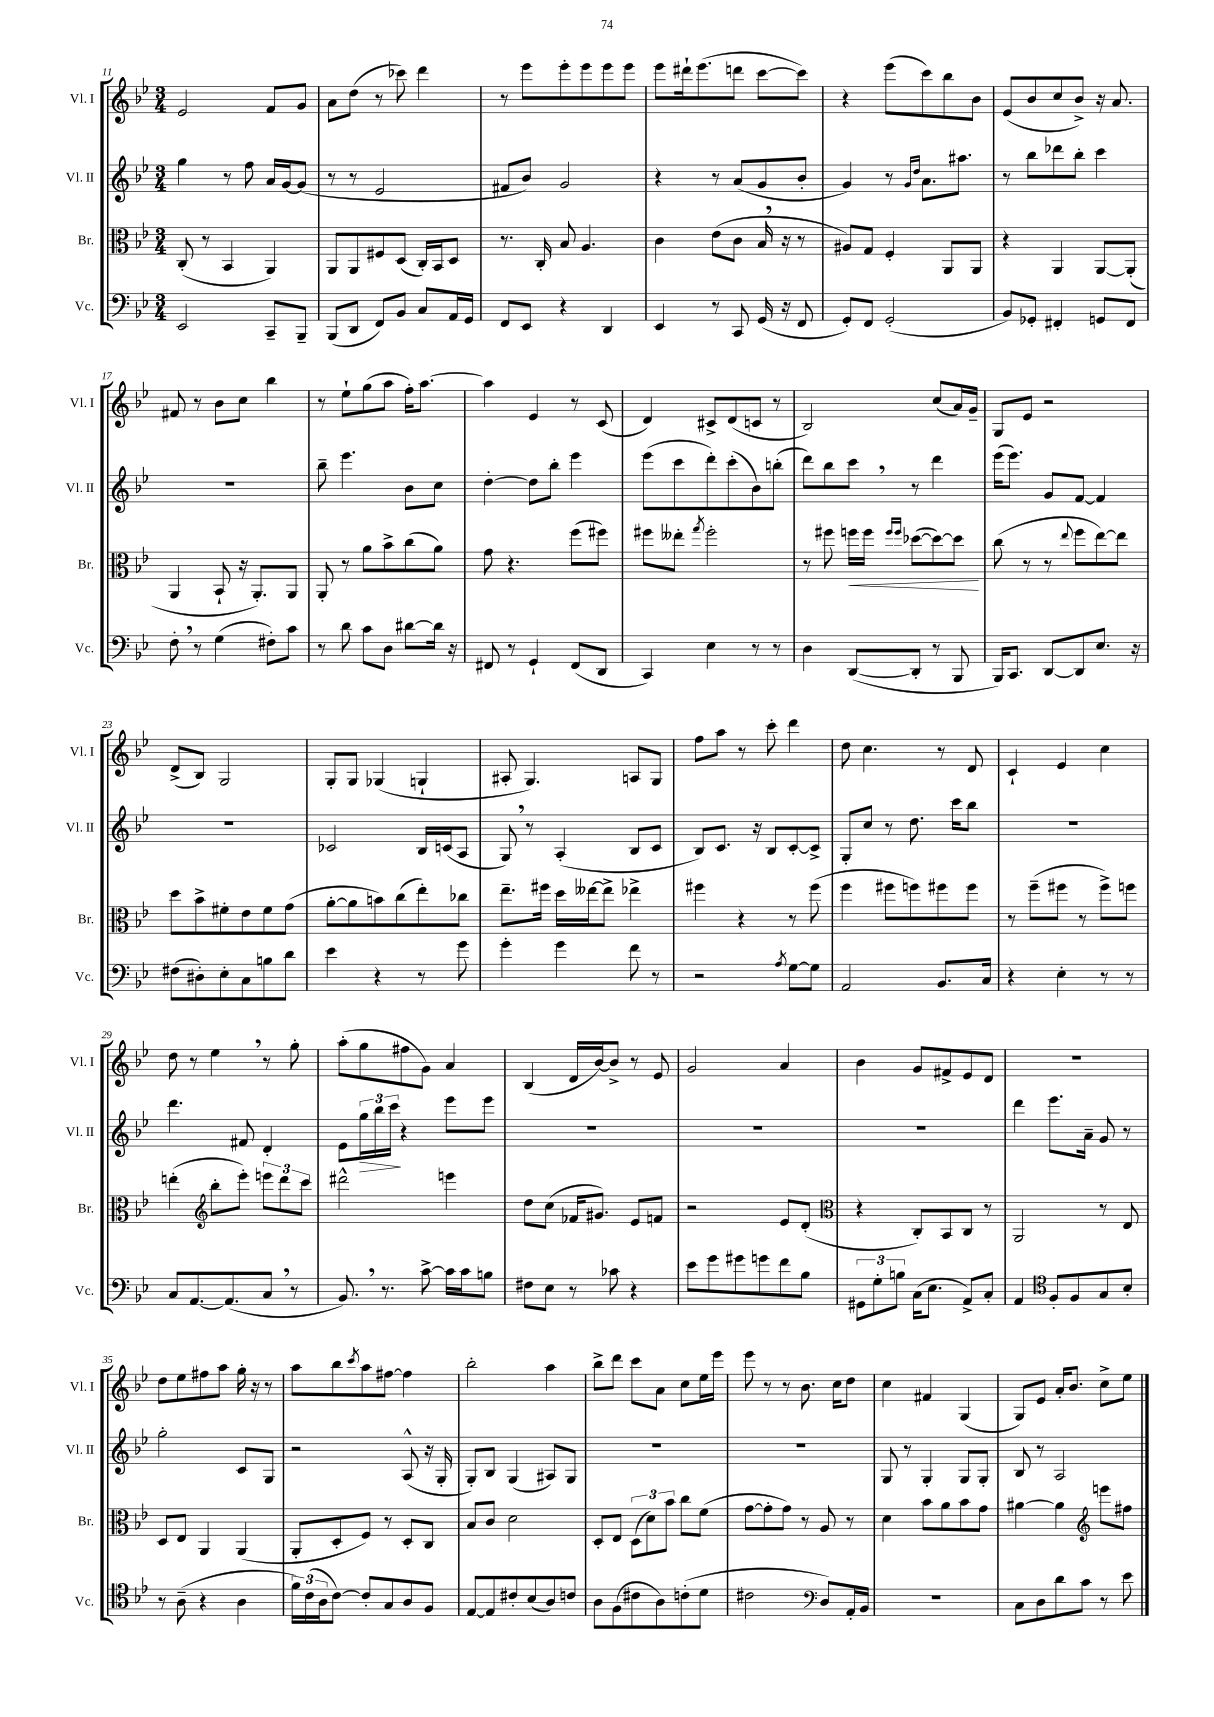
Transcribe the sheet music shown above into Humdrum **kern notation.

**kern	**kern	**dynam	**kern	**dynam	**kern
*part4	*part3	*part3	*part2	*part2	*part1
*staff4	*staff3	*staff3	*staff2	*staff2	*staff1
*I"Vc.	*I"Br.	*	*I"Vl. II	*	*I"Vl. I
*I'Vc.	*I'Br.	*	*I'Vl. II	*	*I'Vl. I
*clefF4	*clefC3	*	*clefG2	*	*clefG2
*k[b-e-]	*k[b-e-]	*	*k[b-e-]	*	*k[b-e-]
*M3/4	*M3/4	*	*M3/4	*	*M3/4
=11	=11	=11	=11	=11	=11
2EE-/	(8C'/	.	4gg\	.	2e-/
.	8r	.	.	.	.
.	4BB-/	.	8r	.	.
.	.	.	8ff\	.	.
8CC~/L	4AA/)	.	16a/LL	.	8f/L
.	.	.	[16g/J	.	.
8BBB-~/J	.	.	(8g/J]	.	8g/J
=12	=12	=12	=12	=12	=12
(8BBB-/L	8AA/L	.	8r	.	8a\L
8DD/J	8AA/	.	8r	.	(8dd\J
8FF/L)	8F#X/	.	2e-/	.	8r
8BB-/J	(8D/J	.	.	.	8ccc-X\)
8C/L	16C'/LL)	.	.	.	4ddd\
.	16BB-/J	.	.	.	.
16AA/L	8D/J	.	.	.	.
16GG/JJ	.	.	.	.	.
=13	=13	=13	=13	=13	=13
8FF/L	8.r	.	8f#X/L	.	8r
8EE-/J	.	.	8b-/J)	.	8eee-\L
.	16C'/	.	.	.	.
4r	8B-/	.	2g/	.	8eee-'\
.	4.A/	.	.	.	8eee-\
4DD/	.	.	.	.	8eee-\
.	.	.	.	.	8eee-\J
=14	=14	=14	=14	=14	=14
4EE-/	4c\	.	4r	.	8eee-\L
.	.	.	.	.	16ddd#X`\k
.	.	.	.	.	(8.eee-\
8r	(8e-\L	.	8r	.	.
8CC/	8c\J	.	(8a/L	.	8dddn\J
(16GG/	16B-,/	.	8g/	.	[8ccc\L
16r	16r	.	.	.	.
8FF/	8r	.	8b-'/J	.	8ccc\J])
=15	=15	=15	=15	=15	=15
8GG'/L)	8A#X/L)	.	4g/)	.	4r
8FF/J	8G/J	.	.	.	.
(2GG'/	4F'/	.	8r	.	(8eee-\L
.	.	.	16qqg/LL	.	.
.	.	.	16qqdd/JJ	.	.
.	.	.	8.a\L	.	8ccc\)
.	8AA/L	.	.	.	8bb-\
.	.	.	8.aa#X\J	.	.
.	8AA/J	.	.	.	8b-\J
=16	=16	=16	=16	=16	=16
8BB-/L)	4r	.	8r	.	(8e-/L
8GG-X'/J	.	.	8bb-\L	.	8b-/
4FF#X'/	4AA/	.	8ddd-X\	.	8cc/
.	.	.	8bb-'\J	.	8b-^/J)
8GGn/L	[8AA/L	.	4ccc\	.	16r
.	.	.	.	.	8.a/
8FF#/J	(8AA'/J]	.	.	.	.
!!LO:LB:g=z
=17	=17	=17	=17	=17	=17
8F',\	4AA/	.	2.r	.	8f#X/
8r	.	.	.	.	8r
(4G\	8BB-`/	.	.	.	8b-\L
.	16r	.	.	.	8cc\J
.	8.AA'/L)	.	.	.	.
8F#X'\L)	.	.	.	.	4bb-\
8c\J	8AA/J	.	.	.	.
=18	=18	=18	=18	=18	=18
8r	8AA'/	.	8bb-~\	.	8r
8d\	8r	.	4.eee-\	.	8ee-`\L
8c\L	8a\L	.	.	.	(8gg\
8D\J	8b-^\	.	.	.	8aa\J
[8d#X\L	(8cc\	.	8b-\L	.	16ff'\KL)
.	.	.	.	.	[8.aa\J
16d#\Jk]	8a\J)	.	8cc\J	.	.
16r	.	.	.	.	.
=19	=19	=19	=19	=19	=19
8FF#X/	8g\	.	[4dd'\	.	4aa\]
8r	4.r	.	.	.	.
4GG`/	.	.	8dd\L]	.	4e-/
.	.	.	8bb-'\J	.	.
(8FF#/L	(8ff\L	.	4eee-\	.	8r
8DD/J	8ff#X\J)	.	.	.	(8c/
=20	=20	=20	=20	=20	=20
4CC/)	8ff#X\L	.	(8eee-\L	.	4d/)
.	8ee--X'\J	.	8ccc\	.	.
.	8qgg/	.	.	.	.
4E-\	2ff#'\	.	8ddd'\)	.	8c#X^/L
.	.	.	(8ccc'\	.	(8d/
8r	.	.	8b-\)	.	8cn/J
8r	.	.	(8bbn'\J	.	8r
=21	=21	=21	=21	=21	=21
4D\	8r	.	8ddd\L)	.	2B-/)
.	8ff#X\	.	8bb-\	.	.
!	!	!LO:HP:b	!	!	!
([8DD/L	16ffn\LL	<	8ccc,\J	.	.
.	16ff\JJ	.	.	.	.
.	16qqff/LL	.	.	.	.
.	16qqff/JJ	.	.	.	.
8DD'/J]	([8dd-X\L	.	8r	.	.
8r	8dd-\_)	.	4ddd\	.	(8cc/L
8BBB-/	8dd-\J]	.	.	.	16a/L)
.	.	.	.	.	16g~/JJ
.	.	[	.	.	.
=22	=22	=22	=22	=22	=22
16BBB-/KL)	(8cc\	.	(16eee-\KL	.	8G/L
8.CC/J	.	.	8.eee-\J)	.	.
.	8r	.	.	.	8e-/J
[8DD/L	8r	.	8g/L	.	2r
.	8qqee-/	.	.	.	.
8DD/]	8ff\L	.	[8f/J	.	.
8.E-/J	[8ee-\)	.	4f/]	.	.
.	8ee-\J]	.	.	.	.
16r	.	.	.	.	.
!!LO:LB:g=z
=23	=23	=23	=23	=23	=23
(8F#X\L	8dd\L	.	2.r	.	(8d^/L
8D#X'\)	8b-^\	.	.	.	8B-/J)
8E-'\	8f#X'\	.	.	.	2G/
8C\	8e-\	.	.	.	.
8Bn\	8f#\	.	.	.	.
8d\J	(8g\J	.	.	.	.
=24	=24	=24	=24	=24	=24
4e-\	[8a'\L	.	2c-X/	.	8G'/L
.	8a\]	.	.	.	8G/J
4r	8bn\)	.	.	.	(4G-X/
.	(8cc\	.	.	.	.
8r	8ee-'\)	.	16B-/LL	.	4Gn`/
.	.	.	(16cn/J	.	.
8g\	8cc-X\J	.	8A/J	.	.
=25	=25	=25	=25	=25	=25
4g'\	8.ee-~\L	.	8G,/)	.	8A#X'/
.	.	.	8r	.	4.G/)
.	16ff#X\Jk	.	.	.	.
4g\	16dd\LL	.	(4A'/	.	.
.	[16ee--X\J	.	.	.	.
.	8ee--^\J]	.	.	.	.
8f\	4ee-X^\	.	8B-/L	.	8An/L
8r	.	.	8c/J	.	8G/J
=26	=26	=26	=26	=26	=26
2r	4ff#X\	.	8B-/L)	.	8ff\L
.	.	.	8.c/J	.	8aa\J
.	4r	.	.	.	8r
.	.	.	16r	.	.
.	.	.	8B-/L	.	8ccc'\
8qA/	.	.	.	.	.
[8G\L	8r	.	[8c'/	.	4ddd\
8G\J]	(8ff#\	.	8c^/J]	.	.
=27	=27	=27	=27	=27	=27
2AA/	4ff\	.	8G'/L	.	8dd\
.	.	.	8cc/J	.	4.cc\
.	8ff#X\L	.	8r	.	.
.	8ffn\)	.	8.dd\	.	.
8.BB-/L	8ff#X\	.	.	.	8r
.	.	.	16ccc\KL	.	.
.	8ff#\J	.	8bb-\J	.	8d/
16C/Jk	.	.	.	.	.
=28	=28	=28	=28	=28	=28
4r	8r	.	2.r	.	4c`/
.	(8ff~\L	.	.	.	.
4E-'\	8ff#X\J	.	.	.	4e-/
.	8r	.	.	.	.
8r	8ff#^\L)	.	.	.	4cc\
8r	8ffn\J	.	.	.	.
!!LO:LB:g=z
=29	=29	=29	=29	=29	=29
8C/L	(4een'\	.	4.ddd\	.	8dd\
[8.AA/	.	.	.	.	8r
*	*clefG2	*	*	*	*
.	8bb-'\L	.	.	.	4ee-,\
(8.AA/]	.	.	.	.	.
.	8eee-'\J)	.	8f#X/	.	.
8C,/J	12eeen\L	.	4d'/	.	8r
.	12ddd\	.	.	.	.
8r	.	.	.	.	8gg'\
.	12ccc\J	.	.	.	.
=30	=30	=30	=30	=30	=30
8.BB-,/)	2ddd#X^^\	.	8e-\L	.	(8aa'\L
!	!	!	!	!LO:HP:b	!
.	.	.	24gg\L	>	8gg\
.	.	.	24bb-\	.	.
8.r	.	.	.	.	.
.	.	.	24ccc\JJ	.	.
.	.	.	4r	]	8ff#X\
[8c^\	.	.	.	.	8g\J)
16c\LL]	4eeen\	.	8eee-\L	.	4a/
16c\J	.	.	.	.	.
8Bn\J	.	.	8eee-\J	.	.
=31	=31	=31	=31	=31	=31
8F#X\L	8dd\L	.	2.r	.	(4B-/
8E-\J	(8cc\J	.	.	.	.
8r	16f-X/KL	.	.	.	16d/LL
.	8.g#X/J)	.	.	.	[16b-/J)
8c-X\	.	.	.	.	8b-^/J]
4r	8e-/L	.	.	.	8r
.	8fn/J	.	.	.	8e-/
=32	=32	=32	=32	=32	=32
8e-\L	2r	.	2.r	.	2g/
8g\	.	.	.	.	.
8g#X\	.	.	.	.	.
8gn\	.	.	.	.	.
8f\	8e-/L	.	.	.	4a/
8B-\J	(8d'/J	.	.	.	.
=33	=33	=33	=33	=33	=33
*	*clefC3	*	*	*	*
12GG#X\L	4r	.	2.r	.	4b-\
12G'\	.	.	.	.	.
12Bn\J	.	.	.	.	.
(16C\KL	8C'/L)	.	.	.	8g/L
8.E-\J	.	.	.	.	.
.	8BB-/	.	.	.	8f#X^/
8AA^/L)	8C/J	.	.	.	8e-/
8C'/J	8r	.	.	.	8d/J
=34	=34	=34	=34	=34	=34
4AA/	2AA/	.	4ddd\	.	2.r
*clefC4	*	*	*	*	*
8F'/L	.	.	8.eee-\L	.	.
8F/	.	.	.	.	.
.	.	.	16a~\Jk	.	.
8G/	8r	.	8g/	.	.
8B-'/J	8E-/	.	8r	.	.
!!LO:LB:g=z
=35	=35	=35	=35	=35	=35
8r	8D/L	.	2gg'\	.	8dd\L
(8A~\	8E-/J	.	.	.	8ee-\
4r	4AA/	.	.	.	8ff#X\
.	.	.	.	.	8aa\J
4A\	(4AA/	.	8c/L	.	16gg'\
.	.	.	.	.	16r
.	.	.	8G/J	.	8r
=36	=36	=36	=36	=36	=36
24f\LL)	8AA'/L	.	2r	.	8aa\L
(24c\	.	.	.	.	.
24A\J	.	.	.	.	.
[8c\J)	8D'/	.	.	.	8bb-\
.	.	.	.	.	8qccc/
8c'/L]	8F/J)	.	.	.	8aa\
8G/	8r	.	.	.	[8ff#X\J
8A/	8D'/L	.	(8A^^/	.	4ff#\]
8F/J	8C/J	.	16r	.	.
.	.	.	16G'/	.	.
=37	=37	=37	=37	=37	=37
[8E-/L	8B-/L	.	8G'/L)	.	2bb-'\
8E-/]	8c/J	.	8B-/J	.	.
8c#X'/	2d\	.	(4G/	.	.
(8B-/	.	.	.	.	.
8A/)	.	.	8A#X/L)	.	4aa\
8cn/J	.	.	8G/J	.	.
=38	=38	=38	=38	=38	=38
8A\L	8D'/L	.	2.r	.	8bb-^\L
(8F\	8E-/J	.	.	.	8ddd\J
8c#X\	(12D\L	.	.	.	8ccc\L
.	12d\)	.	.	.	.
8A\)	.	.	.	.	8a\J
.	12b-\J	.	.	.	.
(8cn'\	8cc\L	.	.	.	8cc\L
8d\J	(8f\J	.	.	.	16ee-\L
.	.	.	.	.	16eee-\JJ
=39	=39	=39	=39	=39	=39
2c#X\	[8g\L	.	2.r	.	8eee-\
.	8g'\]	.	.	.	8r
.	8g\J)	.	.	.	8r
.	8r	.	.	.	8.b-\
*clefF4	*	*	*	*	*
8D/L)	8A/	.	.	.	.
.	.	.	.	.	16cc\KL
16AA'/L	8r	.	.	.	8dd\J
16BB-/JJ	.	.	.	.	.
=40	=40	=40	=40	=40	=40
2.r	4d\	.	8G/	.	4cc\
.	.	.	8r	.	.
.	8b-\L	.	4G'/	.	4f#X/
.	8a\	.	.	.	.
.	8b-\	.	8G/L	.	(4G/
.	8g\J	.	8G'/J	.	.
=41	=41	=41	=41	=41	=41
8C\L	[4a#X\	.	8B-/	.	8G/L)
8D\	.	.	8r	.	8e-/J
8d\	4a#\]	.	2A/	.	16a'/KL
.	.	.	.	.	8.b-/J
8c\J	.	.	.	.	.
*	*clefG2	*	*	*	*
8r	8eeen\L	.	.	.	8cc^\L
8e-\	8ff#X\J	.	.	.	8ee-\J
==	==	==	==	==	==
*-	*-	*-	*-	*-	*-
